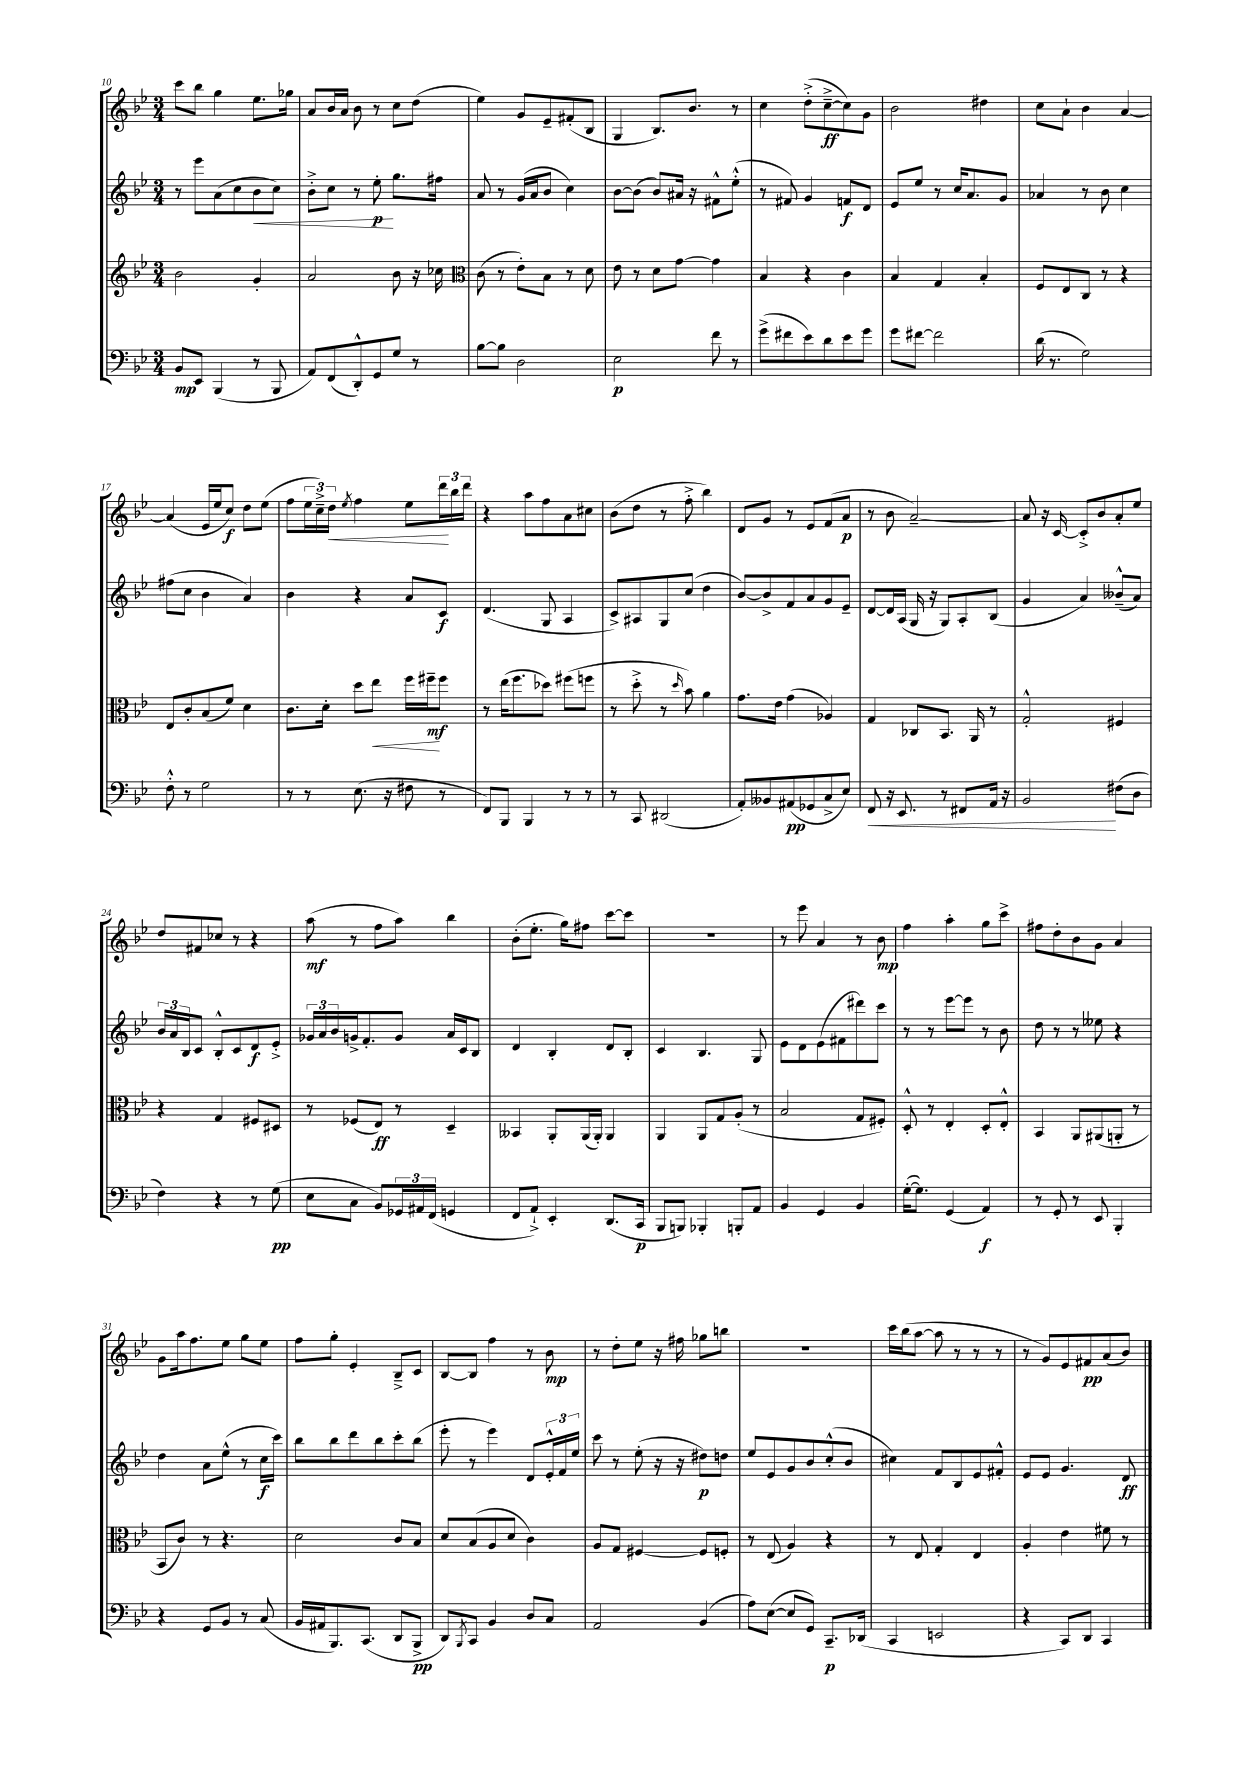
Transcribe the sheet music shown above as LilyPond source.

<<
\new StaffGroup <<
\new Staff = "s0" {
    \clef treble \key bes \major \numericTimeSignature \time 3/4
    c'''8 bes''8 g''4 ees''8. ges''16 |
    a'8 bes'16 a'16 bes'8 r8 c''8 d''8( |
    ees''4) g'8 ees'8-- fis'8-.( bes8 |
    g4 bes8.) bes'8. r8 |
    c''4 d''8-.->( c''8~--->\ff c''8) g'8 |
    bes'2 dis''4 |
    c''8 a'8-! bes'4 a'4~ |
    a'4( ees'16 ees''16 c''8\f) d''8 ees''8( |
    f''8 \tuplet 3/2 { ees''16 c''16--->) d''16\< } \acciaccatura { ees''8 } f''4 ees''8 \tuplet 3/2 { d'''16\! bes''16 d'''16 } |
    r4 a''8 f''8 a'8 cis''8 |
    bes'8( d''8 r8 f''8-.-> bes''4) |
    d'8 g'8 r8 ees'8 f'8( a'8\p |
    r8 bes'8 a'2~--) |
    a'8 r16 c'16~ c'8-.-> bes'8 a'8-. ees''8 |
    d''8 fis'8 ces''8 r8 r4 |
    a''8\mf( r8 f''8 a''8) bes''4 |
    bes'8-.( ees''8.-. g''16) fis''8 c'''8~ c'''8 |
    R2. |
    r8 ees'''8 a'4 r8 bes'8\mp |
    f''4 a''4-. g''8 c'''8-> |
    fis''8 d''8-. bes'8 g'8 a'4 |
    g'8 a''16 f''8. ees''8 g''8 ees''8 |
    f''8 g''8-. ees'4-. bes8---> c'8 |
    bes8~ bes8 f''4 r8 bes'8\mp |
    r8 d''8-. ees''8 r16 fis''16 ges''8 b''8 |
    R2. |
    c'''16 bes''16( a''8~ a''8 r8 r8 r8 |
    r8 g'8) ees'8 fis'8\pp a'8( bes'8) \bar "|." |
}
\new Staff = "s1" {
    \clef treble \key bes \major \numericTimeSignature \time 3/4
    r8 ees'''8 a'8( c''8 bes'8\< c''8) |
    bes'8-.-> c''8 r8 ees''8-.\p\! g''8. fis''16 |
    a'8 r8 g'16( a'16 bes'8 c''4) |
    bes'8~ bes'8( bes'8) ais'16 r16 fis'8-^ ees''8-.-^( |
    r8 fis'8) g'4 f'8\f d'8 |
    ees'8 ees''8 r8 c''16 a'8. g'8 |
    aes'4 r8 bes'8 c''4 |
    fis''8( c''8 bes'4 a'4) |
    bes'4 r4 a'8 c'8\f |
    d'4.( g8 a4 |
    c'8->) ais8 g8 c''8( d''4 |
    bes'8~) bes'8-> f'8 a'8 g'8 ees'8-- |
    d'8~ d'16 a16( g16 r16 g8) a8-. bes8( |
    g'4 a'4) beses'8---^( a'8) |
    \tuplet 3/2 { bes'16 a'16 bes16 } c'8 bes8-.-^ c'8 d'8\f ees'8-.-> |
    \tuplet 3/2 { ges'16 a'16 bes'16 } g'16-> f'8.-. g'8 a'16 c'16 bes8 |
    d'4 bes4-. d'8 bes8-. |
    c'4 bes4. g8 |
    ees'8 d'8 ees'8( fis'8 dis'''8) c'''8 |
    r8 r8 ees'''8~ ees'''8 r8 bes'8 |
    d''8 r8 r8 eeses''8 r4 |
    d''4 a'8 ees''8-^( r8 c''16\f c'''16) |
    bes''8 bes''8 d'''8 bes''8 c'''8-. bes''8( |
    ees'''8-. r8 ees'''4) d'8 \tuplet 3/2 { ees'16-.-^ f'16 ees''16 } |
    c'''8 r8 ees''8-.( r16 r16 dis''8\p) d''8 |
    ees''8 ees'8 g'8 bes'8 c''8-.-^( bes'8 |
    cis''4) f'8 bes8 ees'8 fis'8-.-^ |
    ees'8 ees'8 g'4. d'8\ff \bar "|." |
}
\new Staff = "s2" {
    \clef treble \key bes \major \numericTimeSignature \time 3/4
    bes'2 g'4-. |
    a'2 bes'8 r16 ces''16 |
    \clef alto c'8( r8 ees'8-.) bes8 r8 d'8 |
    ees'8 r8 d'8 g'8~ g'4 |
    bes4 r4 c'4 |
    bes4 g4 bes4-. |
    f8 ees8 c8 r8 r4 |
    ees8 c'8-. bes8( f'8) d'4 |
    c'8. d'16-. d''8 ees''8\< f''16 fis''16--\mf\! fis''8 |
    r8 ees''16( f''8. des''8) fis''8( f''8 |
    r8 d''8-.-> r8 \grace { d''16 } bes'8) a'4 |
    g'8. ees'16 g'4( aes4) |
    g4 ces8 bes,8. a,16 r8 |
    g2-.-^ fis4 |
    r4 g4 fis8 dis8 |
    r8 fes8( ees8\ff) r8 d4-- |
    beses,4 a,8-. a,16( a,16-.) a,4 |
    a,4 a,8 g8 a8-.( r8 |
    bes2 g8 fis8-.) |
    d8-.-^ r8 ees4-. d8-. ees8-.-^ |
    bes,4 a,8 ais,8( a,8-. r8 |
    bes,8 c'8) r8 r4. |
    d'2 c'8 bes8 |
    d'8 bes8( a8 d'8 c'4) |
    a8 g8 fis4~ fis8 f8-. |
    r8 ees8( a4) r4 |
    r8 ees8 g4-. ees4 |
    a4-. ees'4 fis'8 r8 \bar "|." |
}
\new Staff = "s3" {
    \clef bass \key bes \major \numericTimeSignature \time 3/4
    bes,8\mp ees,8 bes,,4( r8 bes,,8 |
    a,8) f,8( d,8-.-^) g,8 g8 r8 |
    bes8~ bes8 d2 |
    ees2\p f'8 r8 |
    g'8->( fis'8 ees'8) d'8 ees'8 g'8 |
    g'8 fis'8~ fis'2 |
    d'16( r8. g2) |
    f8-.-^ r8 g2 |
    r8 r8 ees8.( r16 fis8 r8 |
    f,8) bes,,8 bes,,4 r8 r8 |
    r8 c,8 dis,2( |
    a,8-.) beses,8 ais,8\pp( ges,8 c8-> ees8) |
    f,8\< r16 ees,8. r8 fis,8 a,16 r16 |
    bes,2\! fis8( d8 |
    f4) r4 r8 g8\pp( |
    ees8 c8 bes,8) \tuplet 3/2 { ges,16 ais,16 f,16( } g,4 |
    f,8 a,8-!->) ees,4-. d,8.( c,16\p |
    bes,,8 b,,8) bes,,4-. b,,8-. a,8 |
    bes,4 g,4 bes,4 |
    g16~-.( g8.) g,4( a,4\f) |
    r8 g,8-. r8 ees,8 bes,,4-. |
    r4 g,8 bes,8 r8 c8( |
    bes,16 ais,16 bes,,8.) c,8.( d,8 bes,,8->\pp |
    d,8) \acciaccatura { bes,,8 } c,8 bes,4 d8 c8 |
    a,2 bes,4( |
    a8) ees8~( ees8 g,8) c,8.--\p des,16( |
    c,4 e,2 |
    r4 c,8) d,8 c,4 \bar "|." |
}
>>
>>
\layout { \context { \Score currentBarNumber = #10 } }
